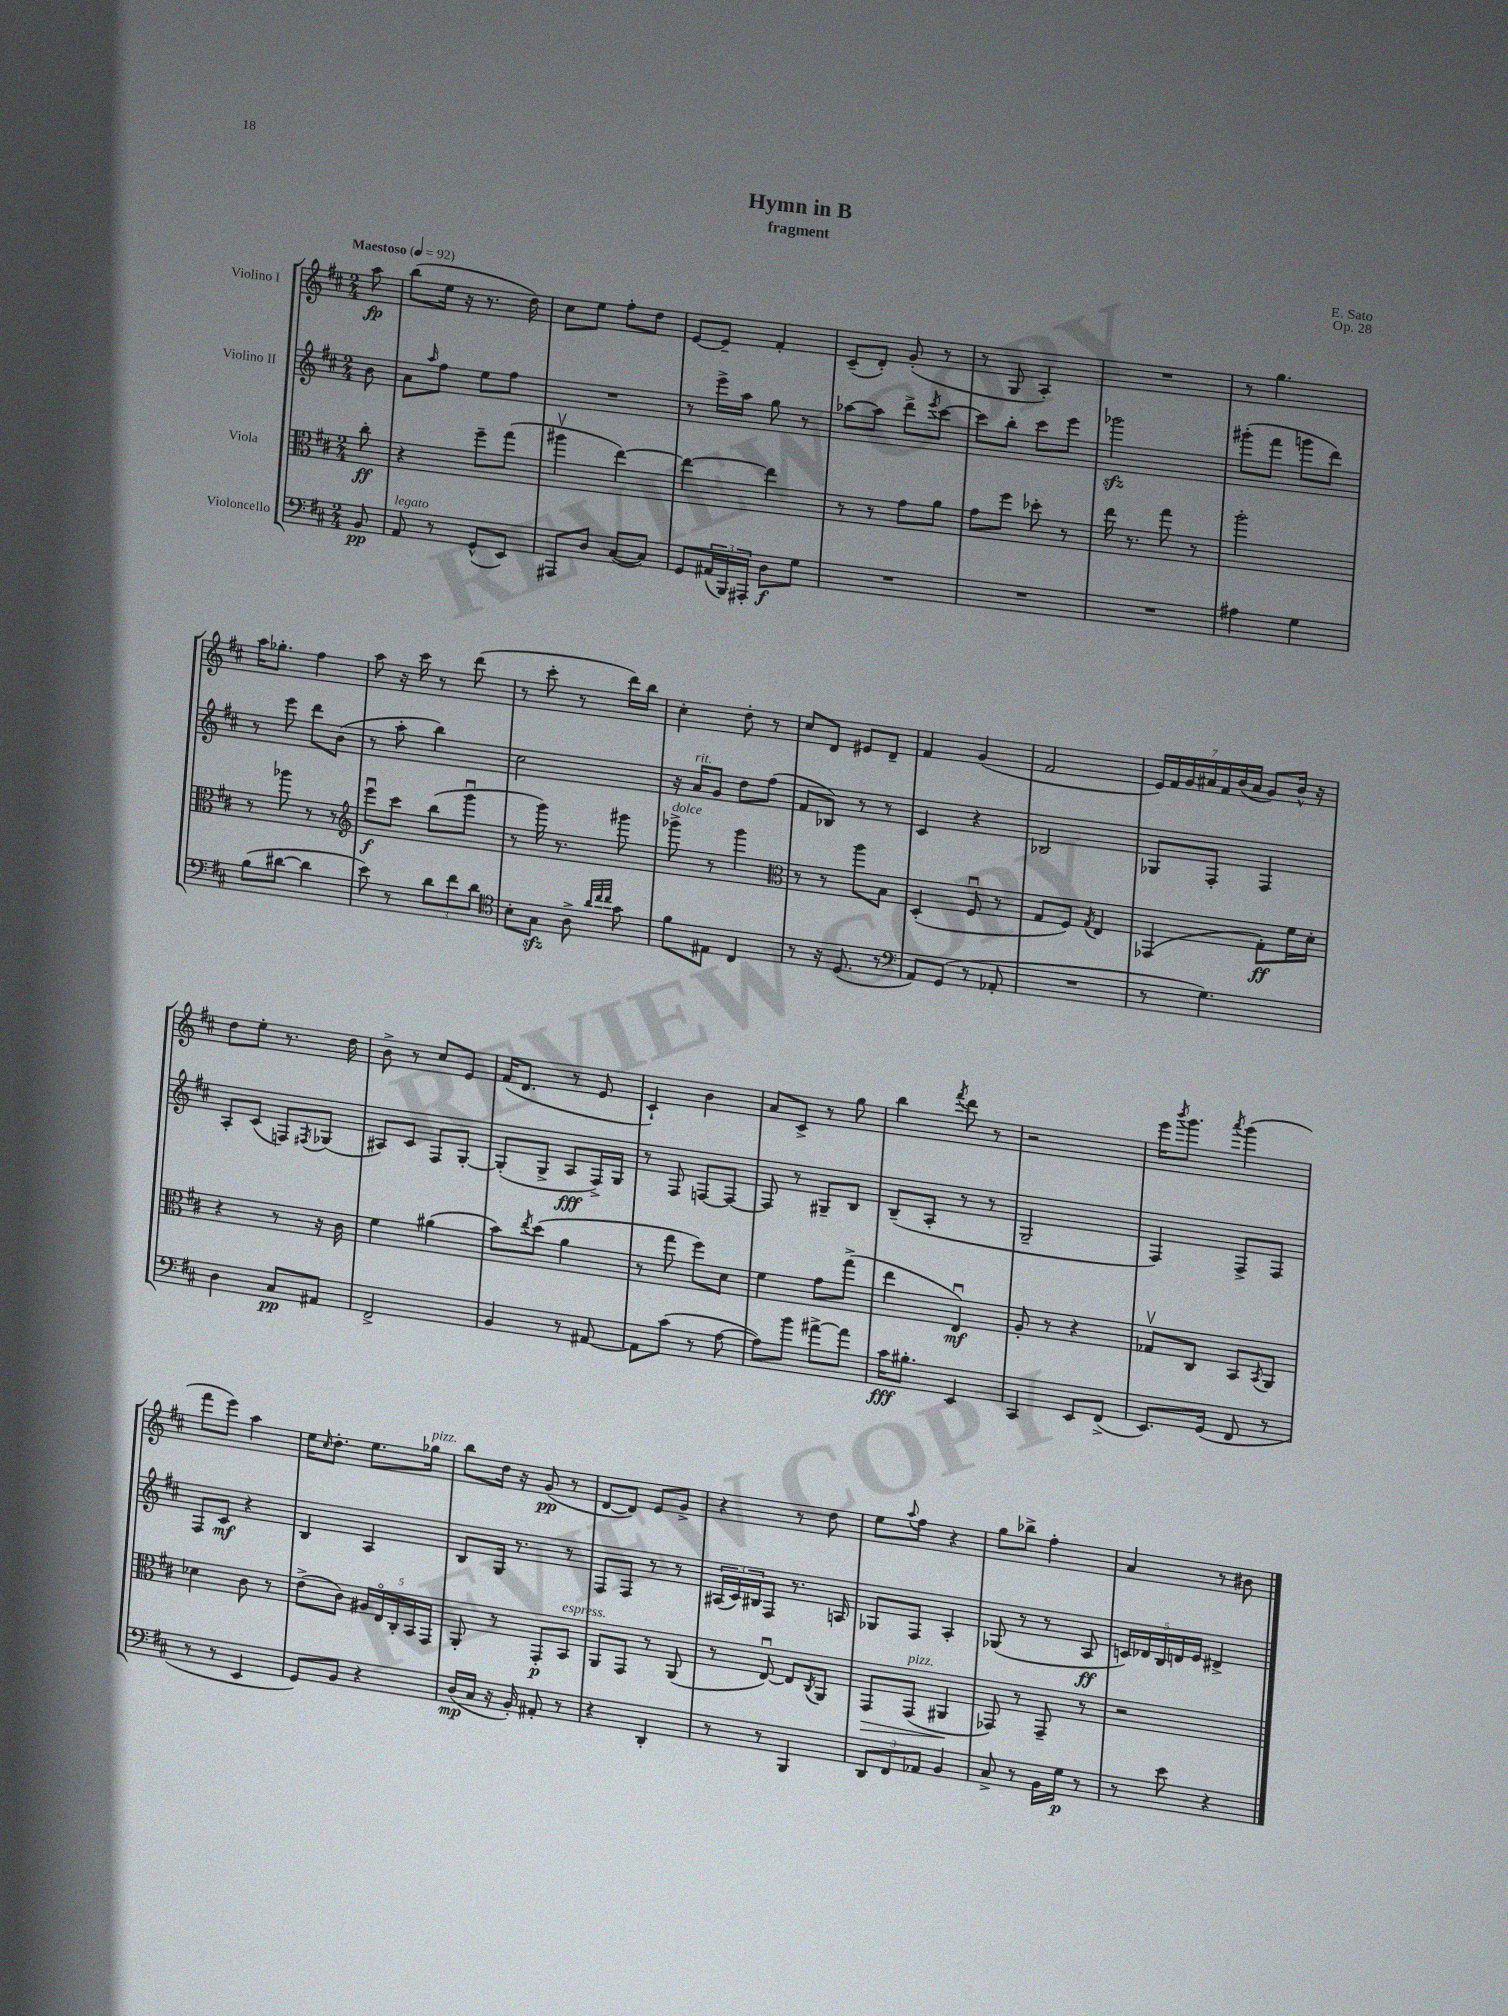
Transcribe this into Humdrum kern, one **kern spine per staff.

**kern	**kern	**kern	**kern
*staff4	*staff3	*staff2	*staff1
*clefF4	*clefC3	*clefG2	*clefG2
*k[f#c#]	*k[f#c#]	*k[f#c#]	*k[f#c#]
*M2/4	*M2/4	*M2/4	*M2/4
*MM92	*MM92	*MM92	*MM92
8BB	8cc#'	8b	8aa
=	=	=	=
8AA	4r	8a	(8bb
.	.	16qqaa	.
8r	.	8ff#	16ee
.	.	.	16r
(8GG^^	8ff#~	8ee	8.r
8EE)	(8gg	8ff#	.
.	.	.	16dd)
=	=	=	=
8AAA#	4aa#v	2r	8cc#
8D	.	.	8ee
([8C#	[4ee)	.	8ff#'
8C#])	.	.	8dd
=	=	=	=
8GG	4ee_	8r	[8e
(24AA#	.	16eee^	8e~]
24BBB)	.	.	.
.	.	16aa	.
24AAA#'	.	.	.
8D	4ee]	8gg	4f#'
8G	.	8r	.
=	=	=	=
2r	8r	[8aa-	(8c#~
.	8r	8aa-]	8d')
.	8g	8ddd^	(8g'
.	.	8qeee	.
.	8a	[8ccc#	8r
=	=	=	=
2r	8g	8ccc#]	8r
.	8ff#	8bb'	8G
.	8dd-'	8ccc#	4A')
.	8r	8eee	.
=	=	=	=
2r	16ee	2ggg-	2r
.	8.r	.	.
.	8gg	.	.
.	8r	.	.
=	=	=	=
4A#	2aa'	(8ggg#'	8r
.	.	8fff#	4.gg
4G	.	8ggg	.
.	.	8ddd)	.
=	=	=	=
(8B	8r	8r	16aa
.	.	.	8.gg-'
[8d#	8aa-	8eee	.
4d#]	8r	8ddd	4ff#
.	8r	(8b	.
=	=	=	=
*	*clefG2	*	*
8e)	8eeeu	8r	8aa
8r	8ccc#	8aa'	16r
.	.	.	16ccc#
12d	(8bb	4bb)	8r
12f#	.	.	.
.	8gggu	.	(8ddd
12d	.	.	.
=	=	=	=
*clefC4	*	*	*
8B'	8r	2cc#	8r
8G	16ggg)	.	8ccc#'
.	8.r	.	.
8A^	.	.	8r
32qqa	.	.	.
32qqcc#	.	.	.
32qqcc#	.	.	.
8g	8ggg#	.	16ddd)
.	.	.	16bb
=	=	=	=
8f#	8ggg-^	16r	4cc#'
.	.	16a	.
8E#	8r	8g	.
4C#	4ggg-	8dd	8dd'
.	.	(8ff#	8r
=	=	=	=
*	*clefC3	*	*
8r	8r	8f#	8cc#
16r	8r	8B-)	8d
(8.D	.	.	.
.	8aa	8r	8e#
8r	8B	8r	8d~
=	=	=	=
*clefF4	*	*	*
8AA)	(4D'	4c#	4f#
(8GG	.	.	.
8r	8F#u	4r	(4g
8AA-'	8r	.	.
=	=	=	=
2r	8G	2B-	2f#
.	8F#)	.	.
.	8qG	.	.
.	4E	.	.
=	=	=	=
8r	(4GG-	8G-	28e)
.	.	.	28f#
.	.	.	28g
.	.	.	28a#
4.G)	.	8F#'	.
.	.	.	28f#
.	.	.	(28b
.	.	.	28a#
.	8G')	4F#	8g)
.	16f#	.	16b^^
.	16d'	.	16r
=	=	=	=
4D	4r	8A'	8dd
.	.	(8c#	8ee'
8C#	8r	8F)	8.r
.	.	8qF#	.
8AA#	16r	(8G-	.
.	16c#	.	16dd
=	=	=	=
2FF#^	4f#	8A#)	8b^
.	.	8c#	8r
.	(4a#	8F#	8cc#
.	.	[8G'	8e
=	=	=	=
4BB	8b)	(8G']	(16f#
.	.	.	8.d
.	8qee	.	.
.	(8dd	8G^	.
8r	4a	8A	8r
[8AA#	.	16F#^)	8e
.	.	16G	.
=	=	=	=
8AA#]	8r	8r	4c#`)
(8c#	8gg	8F#	.
8r	8ff#)	[8F	4b
[8A	8d	8F_	.
=	=	=	=
8A])	4f#	8F]	8a
8b	.	8r	8c#^
[8a#^	8g	8G#~	8r
8a#]	(8gg^	8B	8gg
=	=	=	=
16c#	4ee	(8B~	4bb
8.B#'	.	.	.
.	.	8A'	.
.	.	.	8qfff#
4EE	4Eu)	8r	8ddd
.	.	8r	8r
=	=	=	=
4CC#	8A'	2G~	2r
.	8r	.	.
8EE	4r	.	.
(8FF#^	.	.	.
=	=	=	=
8.EE)	8G-v	4F#)	16eee
.	.	.	8qbbb
.	.	.	8.ggg
.	8C#	.	.
(16GG	.	.	.
.	.	.	8qaaa
8FF#	8BB	8F#^	(4ggg
.	8qBB	.	.
8r	8AA	8F#	.
=	=	=	=
8r	4d-	8F#	8fff#
8r	.	8c#	8eee)
4EE	8c#	4r	4aa
.	8r	.	.
=	=	=	=
8GG)	(8e^	4B	16ee
.	.	.	16qqcc#
.	.	.	8.dd'
8BB	8c#)	.	.
4r	20A#	4A	8.ee
.	20Eo	.	.
.	20C#'	.	.
.	20BB	.	.
.	.	.	16gg-
.	20GG	.	.
=	=	=	=
(16D	8AA'	8B	8bb
16C#	.	.	.
16r	8r	16G	16dd
16BB')	.	8.r	16r
8AA#'	8GG'	.	(8g
8r	8BB	8r	8r
=	=	=	=
4r	8AA	8F#	[8d
.	8GG	8F#	8d])
4DD'	8r	8r	8e
.	(8AA	8r	8g^
=	=	=	=
8r	8r	(24A#	4r
.	.	24c#)	.
.	.	24B#	.
8r	[8Eu)	8F#	.
4BBB	8E]	8.r	8r
.	8qC#	.	.
.	8AA	.	8dd
.	.	16A	.
=	=	=	=
12DD	8GG	8G-	8ee
12FF#	.	.	.
.	.	.	8qqaa
.	(8GG	8F#	8ff#
12AA-	.	.	.
4BB	4AA#	4A'	4r
=	=	=	=
8C#^	8GG-)	(8G-	8gg
8r	8r	8r	8bb-^
16BB	8GG-~	8r	4ff#'
16G	.	.	.
8r	8r	8A	.
=	=	=	=
8r	2r	20c)	4a
.	.	20d-	.
.	.	20B	.
8e	.	.	.
.	.	20d	.
.	.	20e	.
4r	.	4d#^	8r
.	.	.	8b#
==	==	==	==
*-	*-	*-	*-
